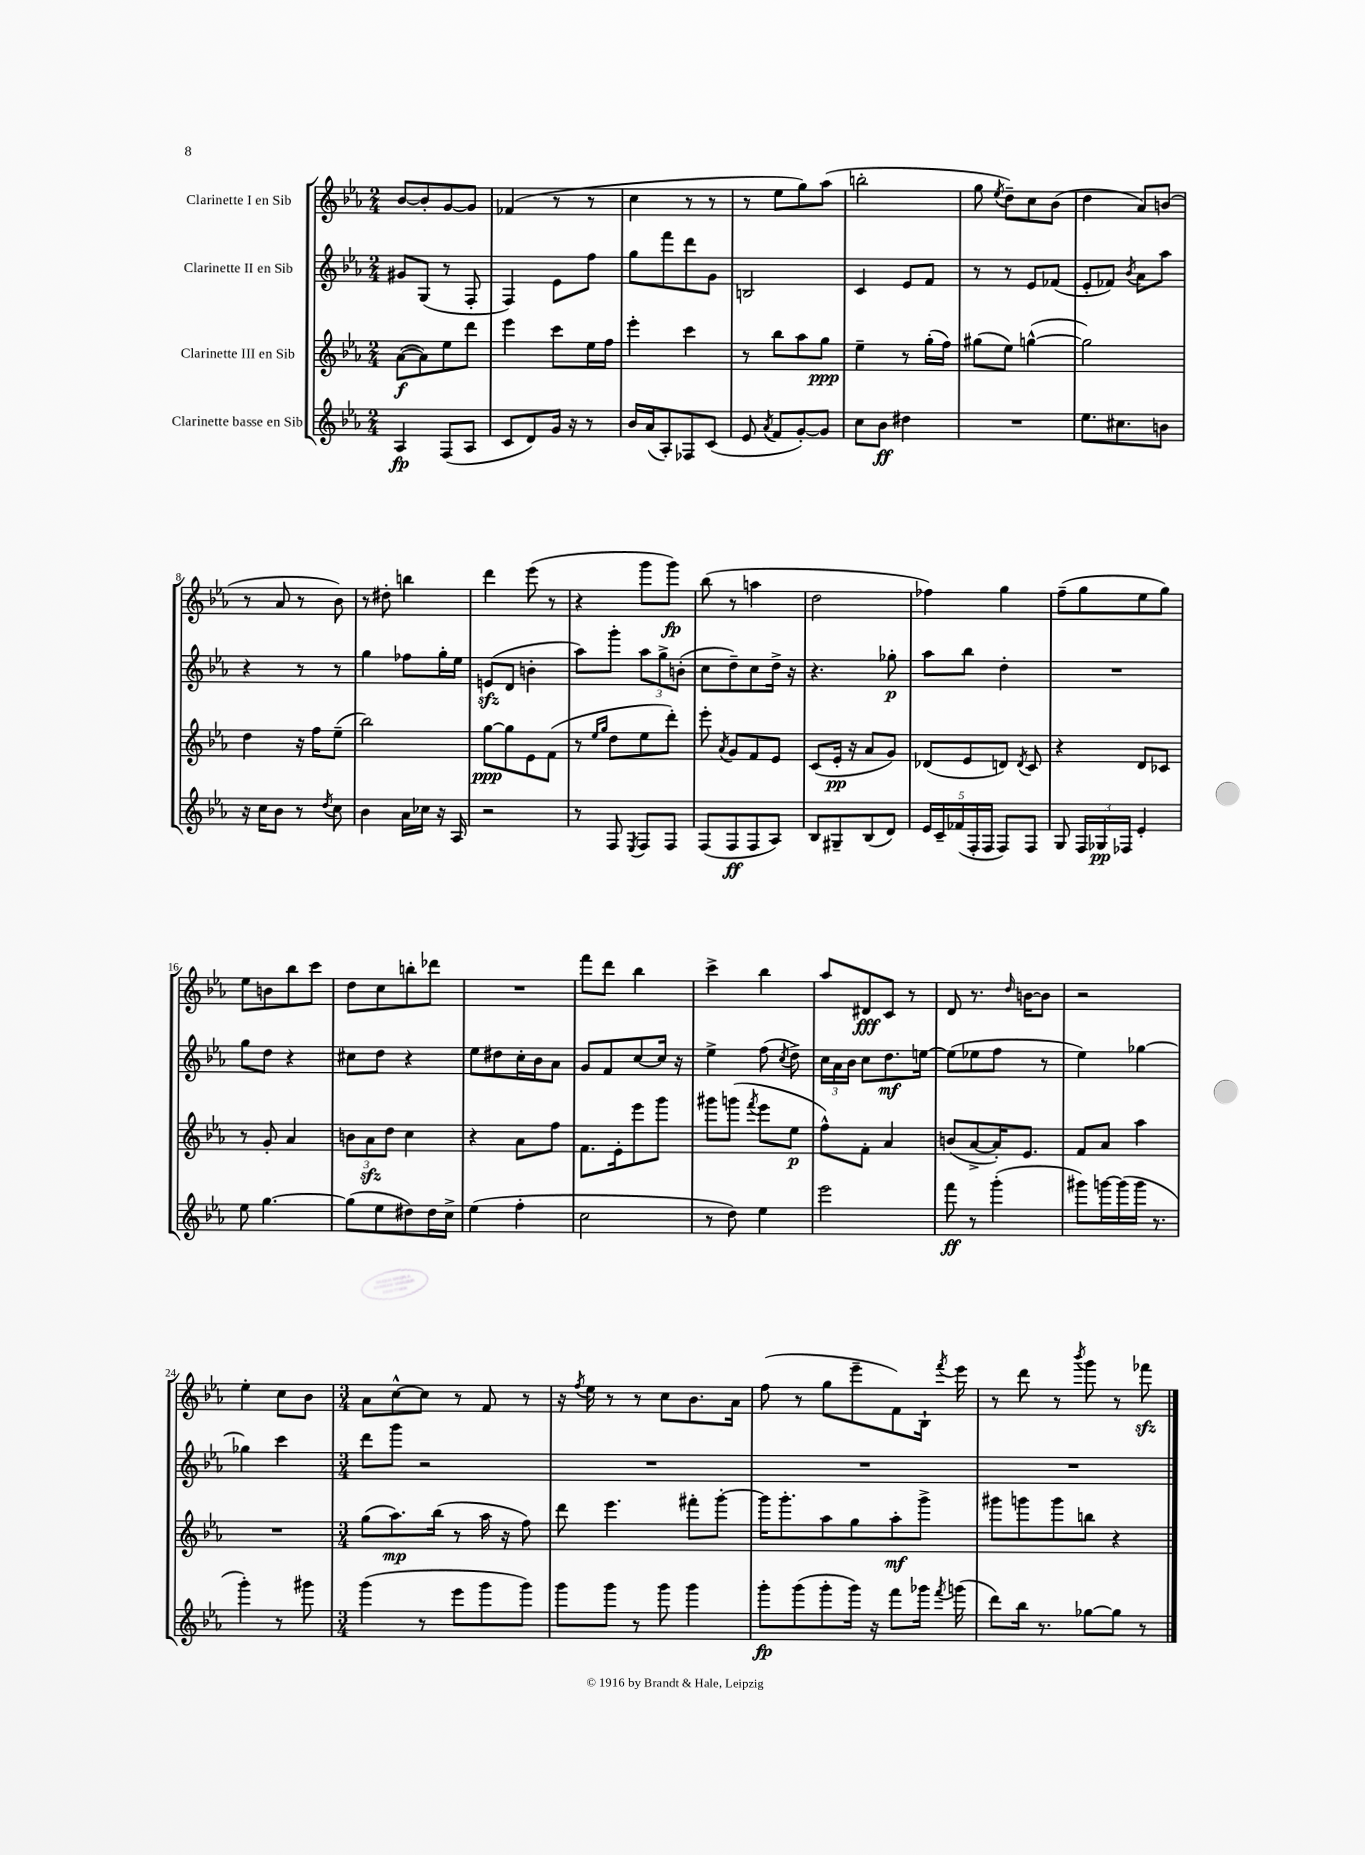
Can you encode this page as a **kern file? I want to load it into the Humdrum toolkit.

**kern	**dynam	**kern	**dynam	**kern	**dynam	**kern	**dynam
*part4	*part4	*part3	*part3	*part2	*part2	*part1	*part1
*staff4	*staff4	*staff3	*staff3	*staff2	*staff2	*staff1	*staff1
*I"Clarinette basse en Sib	*	*I"Clarinette III en Sib	*	*I"Clarinette II en Sib	*	*I"Clarinette I en Sib	*
*clefG2	*	*clefG2	*	*clefG2	*	*clefG2	*
*k[b-e-a-]	*	*k[b-e-a-]	*	*k[b-e-a-]	*	*k[b-e-a-]	*
*M2/4	*	*M2/4	*	*M2/4	*	*M2/4	*
=1	=1	=1	=1	=1	=1	=1	=1
4A-/	fp	([8a-\L	f	8g#X/L	.	[8b-/L	.
.	.	8a-\])	.	(8G/J	.	8b-'/]	.
(8F/L	.	8ee-\	.	8r	.	[8g/	.
8A-/J	.	8ddd\J	.	8F'/	.	8g/J]	.
=2	=2	=2	=2	=2	=2	=2	=2
8c/L	.	4eee-\	.	4F/)	.	(4f-X/	.
8d/)	.	.	.	.	.	.	.
16g/Jk	.	8ccc\L	.	8e-\L	.	8r	.
16r	.	.	.	.	.	.	.
8r	.	16ee-\L	.	8ff\J	.	8r	.
.	.	16ff\JJ	.	.	.	.	.
=3	=3	=3	=3	=3	=3	=3	=3
16b-/LL	.	4eee-'\	.	8gg\L	.	4cc\	.
(16a-/J	.	.	.	.	.	.	.
8A-'/)	.	.	.	8fff\	.	.	.
8F-X/	.	4ccc\	.	8ddd\	.	8r	.
(8c/J	.	.	.	8g\J	.	8r	.
=4	=4	=4	=4	=4	=4	=4	=4
8e-/	.	8r	.	2Bn/	.	8r	.
8qa-/	.	.	.	.	.	.	.
8f/L	.	8bb-\L	.	.	.	8ee-\L	.
[8g'/)	.	8aa-\	.	.	.	8gg\)	.
8g/J]	.	8gg\J	ppp	.	.	(8aa-\J	.
=5	=5	=5	=5	=5	=5	=5	=5
8cc\L	.	4ee-~\	.	4c/	.	2bbn'\	.
8b-\J	ff	.	.	.	.	.	.
4dd#X\	.	8r	.	8e-/L	.	.	.
.	.	(16gg'\LL	.	8f/J	.	.	.
.	.	16ff\JJ)	.	.	.	.	.
=6	=6	=6	=6	=6	=6	=6	=6
2r	.	(8gg#X\L	.	8r	.	8gg\	.
.	.	.	.	.	.	8qee-/	.
.	.	8ee-\J)	.	8r	.	8dd~\L)	.
.	.	([4ggn^^\	.	8e-/L	.	8cc\	.
.	.	.	.	(8f-X/J	.	(8b-\J	.
=7	=7	=7	=7	=7	=7	=7	=7
8.ee-\L	.	2gg\])	.	8e-'/L	.	4dd\	.
.	.	.	.	8f-X/J)	.	.	.
8.cc#X\	.	.	.	.	.	.	.
.	.	.	.	8qb-/	.	.	.
.	.	.	.	8a-\L	.	8a-/L)	.
8bn\J	.	.	.	8aa-\J	.	(8bn/J	.
!!LO:LB:g=z
=8	=8	=8	=8	=8	=8	=8	=8
16r	.	4dd\	.	4r	.	8r	.
16cc\KL	.	.	.	.	.	.	.
8b-\J	.	.	.	.	.	8a-/	.
8r	.	16r	.	8r	.	8r	.
.	.	16ff\KL	.	.	.	.	.
8qdd/	.	.	.	.	.	.	.
8cc\	.	(8ee-~\J	.	8r	.	8b-\)	.
=9	=9	=9	=9	=9	=9	=9	=9
4b-\	.	2bb-\)	.	4gg\	.	8r	.
.	.	.	.	.	.	8dd#X'\	.
16a-\LL	.	.	.	8ff-X\L	.	4bbn\	.
16cc-X\JJ	.	.	.	.	.	.	.
16r	.	.	.	16gg'\L	.	.	.
16A-/	.	.	.	16ee-\JJ	.	.	.
=10	=10	=10	=10	=10	=10	=10	=10
2r	.	[8gg\L	ppp	(8enzz/L	.	4ddd\	.
.	.	8gg\]	.	8d/J	.	.	.
.	.	8e-\	.	4bn'\	.	(8eee-\	.
.	.	(8f\J	.	.	.	8r	.
=11	=11	=11	=11	=11	=11	=11	=11
8r	.	8r	.	8aa-\L)	.	4r	.
.	.	16qqee-/LL	.	.	.	.	.
.	.	16qqgg/JJ	.	.	.	.	.
8F/	.	8dd\L	.	8ggg'\J	.	.	.
8qE-/	.	.	.	.	.	.	.
8F/L	.	8ee-\	.	12aa-\L	.	8ggg\L	.
.	.	.	.	12gg^\	.	.	.
8F/J	.	8ddd'\J)	.	.	.	8ggg\J)	fp
.	.	.	.	(12bn'\J	.	.	.
=12	=12	=12	=12	=12	=12	=12	=12
(8F/L	.	8eee-'\	.	8cc\L	.	(8bb-\	.
.	.	8qa-/	.	.	.	.	.
8F/	ff	8g/L	.	8dd~\)	.	8r	.
8F/	.	8f/	.	8cc\	.	4aan\	.
8A-/J)	.	8e-/J	.	16dd^\Jk	.	.	.
.	.	.	.	16r	.	.	.
=13	=13	=13	=13	=13	=13	=13	=13
8B-/L	.	(8c/L	.	4.r	.	2dd\	.
8G#X~/	.	16e-'/Jk	pp	.	.	.	.
.	.	16r	.	.	.	.	.
(8B-/	.	8a-/L	.	.	.	.	.
8d/J)	.	8g/J)	.	8gg-X'\	p	.	.
=14	=14	=14	=14	=14	=14	=14	=14
20e-/LL	.	(8d-X/L	.	8aa-\L	.	4ff-X\)	.
20c~/	.	.	.	.	.	.	.
(20f-X/	.	.	.	.	.	.	.
.	.	8e-/	.	8bb-\J	.	.	.
20F'/	.	.	.	.	.	.	.
20F/JJ	.	.	.	.	.	.	.
8F/L)	.	8dn/J)	.	4dd'\	.	4gg\	.
.	.	8qd/	.	.	.	.	.
8F/J	.	8c/	.	.	.	.	.
=15	=15	=15	=15	=15	=15	=15	=15
8G/	.	4r	.	2r	.	(8ff~\L	.
24F/LL	.	.	.	.	.	8gg\	.
24G-X/	pp	.	.	.	.	.	.
24F-X/JJ	.	.	.	.	.	.	.
4e-'/	.	8d/L	.	.	.	8ee-\	.
.	.	8c-X/J	.	.	.	8gg\J)	.
!!LO:LB:g=z
=16	=16	=16	=16	=16	=16	=16	=16
8ee-\	.	8r	.	8gg\L	.	8ee-\L	.
[4.gg\	.	8g'/	.	8dd\J	.	8bn\	.
.	.	4a-/	.	4r	.	8bb-\	.
.	.	.	.	.	.	8ccc\J	.
=17	=17	=17	=17	=17	=17	=17	=17
(8gg\L]	.	12bn\L	.	8cc#X\L	.	8dd\L	.
.	.	12a-zz\	.	.	.	.	.
8ee-\	.	.	.	8dd\J	.	8cc\	.
.	.	12dd\J	.	.	.	.	.
8dd#X\)	.	4cc\	.	4r	.	8bbn'\	.
16dd#\L	.	.	.	.	.	8ddd-X\J	.
16cc^\JJ	.	.	.	.	.	.	.
=18	=18	=18	=18	=18	=18	=18	=18
(4ee-\	.	4r	.	8ee-\L	.	2r	.
.	.	.	.	8dd#X\	.	.	.
4ff'\	.	8a-\L	.	16cc'\L	.	.	.
.	.	.	.	16b-\J	.	.	.
.	.	8ff\J	.	8a-\J	.	.	.
=19	=19	=19	=19	=19	=19	=19	=19
2cc\	.	8.f\L	.	8g/L	.	8fff\L	.
.	.	.	.	8f/	.	8ddd\J	.
.	.	16e-'\k	.	.	.	.	.
.	.	8eee-\	.	[8cc/	.	4bb-\	.
.	.	8ggg\J	.	16cc/Jk]	.	.	.
.	.	.	.	16r	.	.	.
=20	=20	=20	=20	=20	=20	=20	=20
8r	.	8ggg#X\L	.	4ee-^\	.	4ccc^\	.
8dd\)	.	(8gggn\J	.	.	.	.	.
.	.	8qfff/	.	.	.	.	.
4ee-\	.	8eee-\L	.	(8ff\	.	4bb-\	.
.	.	.	.	8qcc/	.	.	.
.	.	8ee-\J	p	8dd^\)	.	.	.
=21	=21	=21	=21	=21	=21	=21	=21
2eee-\	.	8ff^^\L)	.	24cc\LL	.	8aa-/L	.
.	.	.	.	24a-\	.	.	.
.	.	.	.	24b-\JJ	.	.	.
.	.	8f'\J	.	8cc\L	.	8d#X/	fff
.	.	4a-/	.	8.dd\	mf	8c/J	.
.	.	.	.	.	.	8r	.
.	.	.	.	[16een\Jk	.	.	.
=22	=22	=22	=22	=22	=22	=22	=22
8fff\	ff	(8bn/L	.	(8ee\L]	.	8d/	.
8r	.	[8a-^/	.	8ee-X\	.	8.r	.
(4ggg'\	.	16a-'/K])	.	8ff\J	.	.	.
.	.	.	.	.	.	16qqdd/	.
.	.	8.e-/J	.	.	.	[16bn\KL	.
.	.	.	.	8r	.	8b\J]	.
=23	=23	=23	=23	=23	=23	=23	=23
8ggg#X\L)	.	8f/L	.	4ee-\)	.	2r	.
[16gggn\L	.	8a-/J	.	.	.	.	.
(16ggg\]	.	.	.	.	.	.	.
16ggg\JJ	.	4aa-\	.	[4gg-X\	.	.	.
8.r	.	.	.	.	.	.	.
!!LO:LB:g=z
=24	=24	=24	=24	=24	=24	=24	=24
4ggg'\)	.	2r	.	4gg-X\]	.	4ee-'\	.
8r	.	.	.	4ccc\	.	8cc\L	.
8ggg#X\	.	.	.	.	.	8b-\J	.
=25	=25	=25	=25	=25	=25	=25	=25
*M3/4	*	*M3/4	*	*M3/4	*	*M3/4	*
(4ggg\	.	(8gg\L	.	8ddd\L	.	8a-\L	.
.	.	8.aa-\)	mp	8ggg\J	.	[8cc^^\	.
8r	.	.	.	2r	.	8cc\J]	.
.	.	(16bb-\Jk	.	.	.	.	.
8eee-\L	.	8r	.	.	.	8r	.
8ggg\	.	16aa-\	.	.	.	8f/	.
.	.	16r	.	.	.	.	.
8ggg\J)	.	8ff\)	.	.	.	8r	.
=26	=26	=26	=26	=26	=26	=26	=26
8ggg\L	.	8ddd\	.	2.r	.	16r	.
.	.	.	.	.	.	8qff/	.
.	.	.	.	.	.	16ee-\	.
8ggg\J	.	4.eee-\	.	.	.	8r	.
8r	.	.	.	.	.	8r	.
8ggg\	.	.	.	.	.	8cc\L	.
4ggg\	.	8fff#X'\L	.	.	.	8.b-\	.
.	.	[8ggg'\J	.	.	.	.	.
.	.	.	.	.	.	16a-\Jk	.
=27	=27	=27	=27	=27	=27	=27	=27
8ggg'\L	fp	16ggg\KL]	.	2.r	.	(8ff\	.
.	.	8.ggg'\	.	.	.	.	.
(8ggg\	.	.	.	.	.	8r	.
8ggg'\	.	8aa-\	.	.	.	8gg\L	.
16ggg\Jk)	.	8gg\	.	.	.	8eee-~\	.
16r	.	.	.	.	.	.	.
8fff\L	.	8aa-'\	mf	.	.	8f\)	.
16ggg-X\Jk	.	8ggg^\J	.	.	.	16B-`\Jk	.
8qfff/	.	.	.	.	.	8qfff/	.
(16gggn\	.	.	.	.	.	16eee-\	.
=28	=28	=28	=28	=28	=28	=28	=28
8ddd\L)	.	8ggg#X\L	.	2.r	.	8r	.
16bb-\Jk	.	8gggn\	.	.	.	8ddd\	.
8.r	.	.	.	.	.	.	.
.	.	8ggg\	.	.	.	8r	.
.	.	.	.	.	.	8qbbb-/	.
[8gg-X\L	.	8bbn\J	.	.	.	8ggg\	.
8gg-\J]	.	4r	.	.	.	8r	.
8r	.	.	.	.	.	8fff-Xzz\	.
==	==	==	==	==	==	==	==
*-	*-	*-	*-	*-	*-	*-	*-
